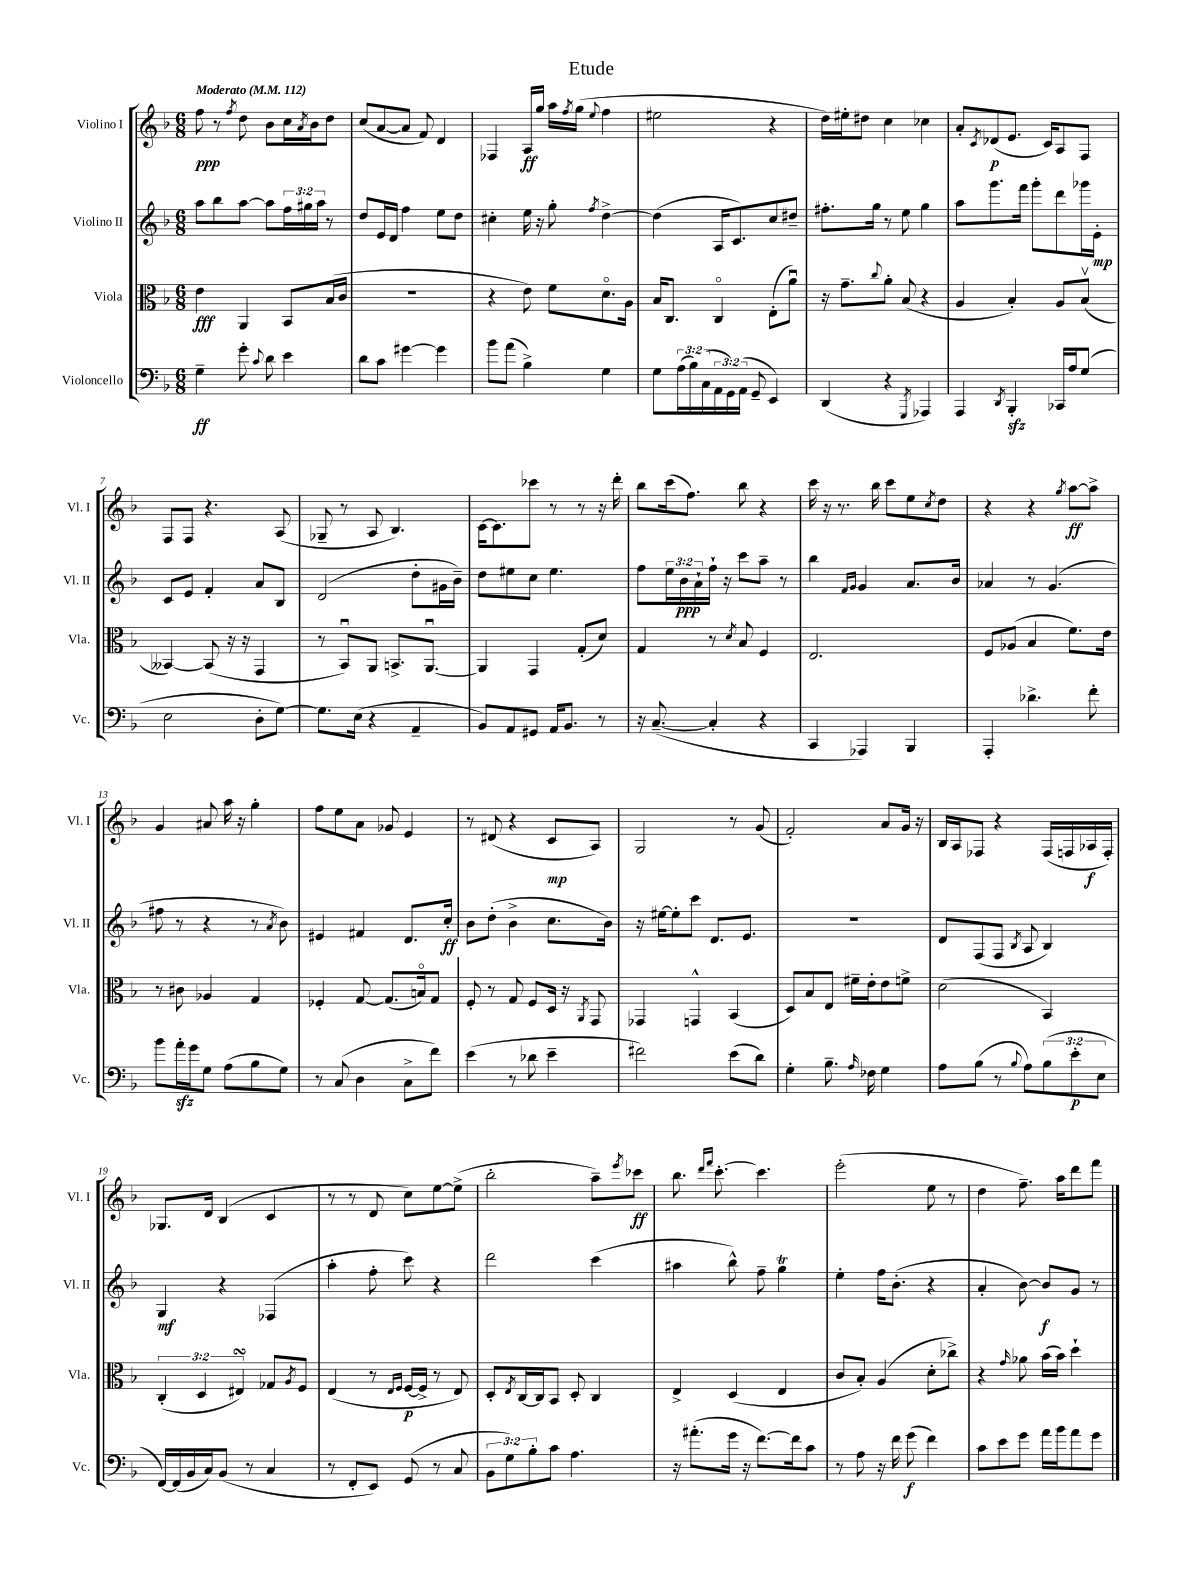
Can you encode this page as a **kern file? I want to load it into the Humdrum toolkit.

**kern	**kern	**kern	**kern
*staff4	*staff3	*staff2	*staff1
*clefF4	*clefC3	*clefG2	*clefG2
*k[b-]	*k[b-]	*k[b-]	*k[b-]
*M6/8	*M6/8	*M6/8	*M6/8
*MM112	*MM112	*MM112	*MM112
4G~	4e	8aa	8ff
.	.	8bb-	8r
.	.	.	8qff
8g'	4AA	[8aa	8dd
8qqc	.	.	.
8d	.	8aa]	8b-
4e	8BB-	24ff	16cc
.	.	24gg#	.
.	.	.	8qa
.	.	.	16b-
.	.	24aa	.
.	(16B-	8r	8dd
.	16c	.	.
=	=	=	=
8d	2.r	8dd	(8cc
8c	.	16e	[8a
.	.	16d	.
[4g#	.	4ff	8a]
.	.	.	8f)
4g#]	.	8ee	4d
.	.	8dd	.
=	=	=	=
8b-	4r	4cc#'	4F-
(8a	.	.	.
4B-^)	8e)	16ee	16A
.	.	16r	16gg
.	8f	8gg'	16aa
.	.	.	8qff
.	.	.	(16gg
.	.	8qff	8qqee
4G	8.do	[4dd^	4ff
.	16A	.	.
=	=	=	=
8G	16B-	(4dd]	2ee#
.	8.C	.	.
(24A	.	.	.
24B-)	.	.	.
(24C	.	.	.
24AA	4Co	16A	.
24GG)	.	.	.
.	.	8.c)	.
(24AA	.	.	.
8GG~	.	.	.
4EE)	(8E'	8cc	4r
.	8au)	8dd#~	.
=	=	=	=
(4DD	16r	8.ff#'	16dd)
.	8.g~	.	16ee#'
.	.	.	8dd#
.	.	16gg	.
.	8qqcc	.	.
4r	8a'	8r	4cc
.	(8B-	8ee	.
8qGGG	.	.	.
4AAA-)	4r	4gg	4cc-
=	=	=	=
4AAA	4A	8aa	8a'
.	.	.	8qc
.	.	8.ggg	(8d-
8qDD	.	.	.
4BBB-'	4B-')	.	8.e
.	.	16fff	.
.	.	8ggg'	.
.	.	.	16c)
16CC-	8A	8ddd	8A
16A	.	.	.
(8G	(8B-v	16ggg-	8F
.	.	16e'	.
=	=	=	=
2E	[4BB--)	8c	8F
.	.	8e	8F
.	(8BB--]	4f'	4.r
.	16r	.	.
.	16r	.	.
8D'	4GG	8a	.
[8G)	.	8B-	(8A
=	=	=	=
8.G]	8r	(2d	8G-~
.	8BB-u)	.	8r
(16E	.	.	.
4r	8AA	.	8A
.	8.BB^	.	4.B-)
4AA~	.	8dd'	.
.	[8.AAu	.	.
.	.	16g#	.
.	.	16b-~)	.
=	=	=	=
8BB-)	4AA]	8dd	[16c
.	.	.	8.c]
8AA	.	8ee#	.
8GG#	4GG	8cc	8ccc-
16AA	.	4.ee#	8r
8.BB-	.	.	.
.	(8G'	.	8r
8r	8d)	.	16r
.	.	.	16ddd'
=	=	=	=
16r	4G	8ff	8bb-
([8.C~	.	.	.
.	.	24ee	(16ccc
.	.	24b-	.
.	.	.	8.ff)
.	.	24a`	.
4C']	8r	16ff`	.
.	.	16r	.
.	8qd	.	.
.	8B-	8ccc	8bb-
4r	4F	8aa~	4r
.	.	8r	.
=	=	=	=
4CC	2.E	4bb-	16ccc
.	.	.	16r
.	.	.	8.r
.	.	16qqf	.
.	.	16qqg	.
4AAA-)	.	4g	.
.	.	.	16bb-
.	.	.	8ccc
4BBB-	.	8.a	8ee
.	.	.	8qcc
.	.	.	8dd
.	.	16b-	.
=	=	=	=
4AAA'	8F	4a-	4r
.	(8A-	.	.
4.d-^	4B-	8r	4r
.	.	(4.g	.
.	.	.	8qgg
.	8.f)	.	[8aa
8f'	.	.	8aa^]
.	16e	.	.
=	=	=	=
8b-	8r	8ff#	4g
16a'	8c#	8r	.
16g	.	.	.
8G	4A-	4r	8a#
(8A	.	.	16aa
.	.	.	16r
8B-	4G	8r	4gg'
.	.	8qa	.
8G)	.	8b-)	.
=	=	=	=
8r	4F-'	4e#	8ff
(8C	.	.	8ee
4D	[8G	4f#	8a
.	(8.G]	.	8g-
8C^	.	8.d	4e
.	16Bo)	.	.
8f)	8G	.	.
.	.	16cc'	.
=	=	=	=
(4e	8F'	8b-	8r
.	8r	(8dd'	(8d#
8r	8G	4b-^	4r
8d-	8F	.	.
4e~	16D	8.cc	8c
.	16r	.	.
.	8qAA	.	.
.	8GG	.	8A)
.	.	16b-)	.
=	=	=	=
2f#)	4GG-	16r	2G
.	.	[16ee#	.
.	.	8ee#']	.
.	4GG^^	8ccc	.
.	.	8.d	.
(8e	(4BB-	.	8r
.	.	8.e	.
8d)	.	.	(8g
=	=	=	=
4G'	8D)	2.r	2f')
.	8B-	.	.
8.B-~	8E	.	.
.	16f#~	.	.
16qqA	.	.	.
16F-	16e'	.	.
4G	8e	.	8a
.	8f^	.	16g
.	.	.	16r
=	=	=	=
8A	(2d	8d	16B-
.	.	.	16A
(8B-	.	(8F	8F-
8r	.	8F	4r
8qqB-	.	8qB-	.
8A)	.	8A	.
(12B-	4BB-)	4B-)	(16F-
.	.	.	16F
12e'	.	.	.
.	.	.	16A-
12E	.	.	.
.	.	.	16F')
=	=	=	=
[16FF)	(6C'	4G	8.G-
(16FF]	.	.	.
16BB-	.	.	.
.	6D	.	.
16C)	.	.	16d
(8BB-	.	4r	(4B-
.	6E#)	.	.
8r	.	.	.
4C	8G-	(4F-	4c
.	8qA	.	.
.	8F	.	.
=	=	=	=
8r	(4E	4aa'	8r
8FF'	.	.	8r
8EE)	8r	8ff'	8d
.	16qqE	.	.
.	16qqF	.	.
(8GG	[16F	8ccc)	8cc)
.	16F^]	.	.
8r	8r	4r	[8ee
8C	8E)	.	(8ee^]
=	=	=	=
12BB-	8D'	2ddd	2bb-'
12G)	.	.	.
.	8qE	.	.
.	[16C	.	.
12B-'	.	.	.
.	16C]	.	.
8c	8BB-	.	.
4.A	8D'	.	.
.	4C	(4ccc	8aa~)
.	.	.	8qeee
.	.	.	8ccc-
=	=	=	=
16r	4E^	4aa#	8.bb-
(8.a#'	.	.	.
.	.	.	16qqddd
.	.	.	16qqfff
.	.	.	[8.ccc'
16g	(4D	8bb-^^)	.
16r	.	.	.
[8.f)	.	8ff~	4.ccc]
.	4E	4gg	.
16f]	.	.	.
8c	.	.	.
=	=	=	=
8r	8c	4ee'	(2eee'
8A	8B-')	.	.
16r	(4A	16ff	.
16f	.	(8.b-'	.
(8g	.	.	.
4f)	8d'	4r	8ee
.	8cc-^)	.	8r
=	=	=	=
8c	4r	4a'	4dd
8e	.	.	.
.	16qqg	.	.
8g	8a-	[8b-)	8.ff~)
16a	(16b-	8b-]	.
16b-	16b-)	.	16aa
8a	4dd`	8g	8ddd
8g	.	8r	8fff
==	==	==	==
*-	*-	*-	*-
